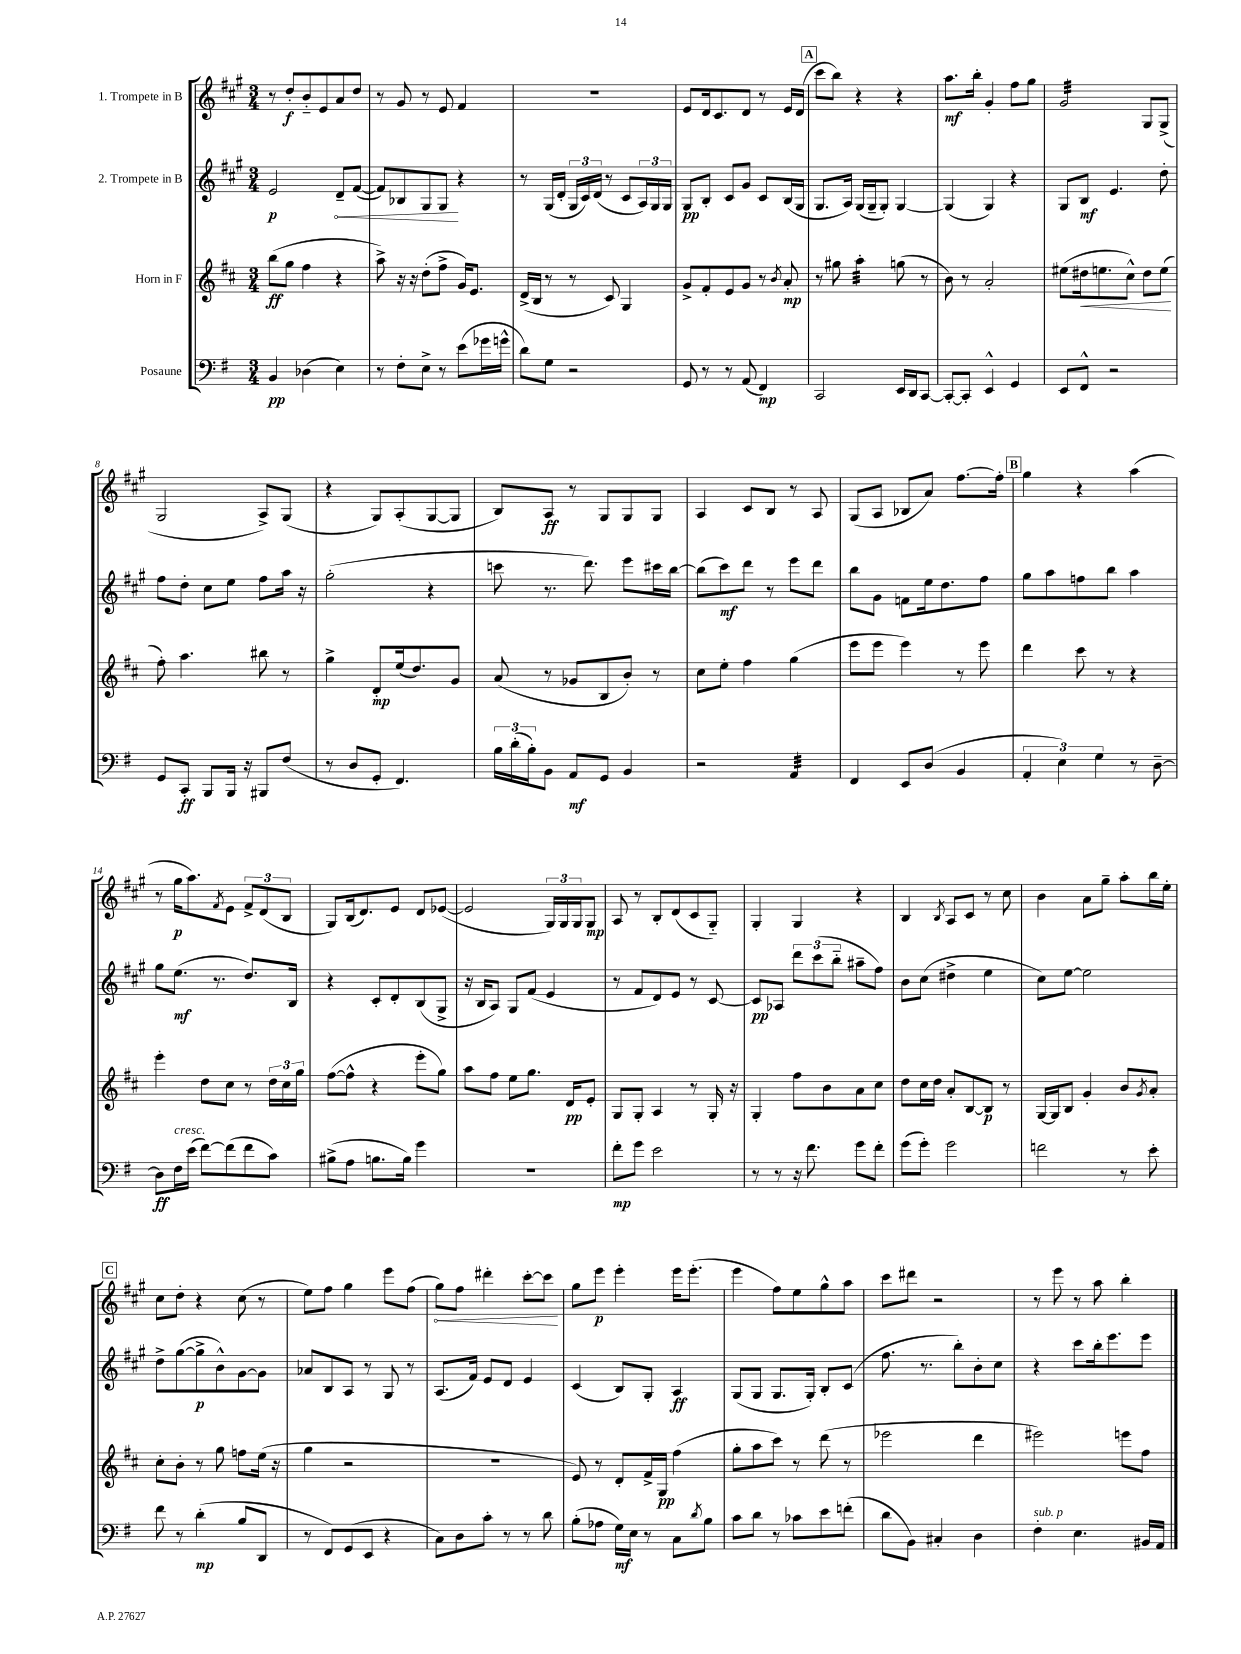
<<
\new StaffGroup <<
\new Staff = "s0" \with { instrumentName = "1. Trompete in B" } {
    \clef treble \key a \major \numericTimeSignature \time 3/4
    r8 d''8-.\f b'8-_ e'8 a'8 d''8 |
    r8 gis'8 r8 e'8 fis'4 |
    R2. |
    e'8 d'16 cis'8. d'8 r8 e'16 d'16( |
    \mark \markup { \box "A" } cis'''8 b''8) r4 r4 |
    a''8.\mf b''16-. gis'4-. fis''8 gis''8 |
    gis'2:32 gis8 gis8->( |
    gis2 a8->) gis8( |
    r4 gis8) a8-.( gis8~ gis8 |
    b8) a8\ff r8 gis8 gis8 gis8 |
    a4 cis'8 b8 r8 a8 |
    gis8( a8 bes8 a'8) fis''8.~ fis''16-. |
    \mark \markup { \box "B" } gis''4 r4 a''4( |
    r8 gis''16\p a''8.) \acciaccatura { fis'8 } e'8 \tuplet 3/2 { fis'8-> d'8( b8 } |
    gis8) b16( d'8.) e'8 d'8 ees'8~( |
    ees'2 \tuplet 3/2 { gis16) gis16 gis16 } gis8\mp |
    a8 r8 b8-. d'8( cis'8 gis8-_) |
    gis4-. gis4 r4 |
    b4 \acciaccatura { b8 } a8 cis'8 r8 cis''8 |
    b'4 a'8 gis''8-- a''8-. b''16 e''16-. |
    \mark \markup { \box "C" } cis''8 d''8-. r4 cis''8( r8 |
    e''8) fis''8 gis''4 e'''8 fis''8( |
    \once \override Hairpin.circled-tip = ##t gis''8\<) fis''8 dis'''4-. cis'''8~-. cis'''8\! |
    gis''8 e'''8\p e'''4-. e'''16 e'''8.-.( |
    e'''4 fis''8) e''8 gis''8-^ a''8 |
    cis'''8 dis'''8 r2 |
    r8 e'''8 r8 a''8 b''4-. \bar "|." |
}
\new Staff = "s1" \with { instrumentName = "2. Trompete in B" } {
    \clef treble \key a \major \numericTimeSignature \time 3/4
    e'2\p \once \override Hairpin.circled-tip = ##t d'8--\< fis'8~( |
    fis'8) bes8 gis8 gis8\! r4 |
    r8 gis16( d'16-. \tuplet 3/2 { gis16 cis'16) d'16( } r8 cis'8 \tuplet 3/2 { a16) gis16 gis16 } |
    gis8\pp b8-. cis'8 gis'8 cis'8 b16( gis16 |
    \mark \markup { \box "A" } gis8. a16) gis16( gis16-- gis8-.) gis4~ |
    gis4( gis4) r4 |
    gis8 b8\mf e'4. d''8-. |
    fis''8 d''8-. cis''8 e''8 fis''8 a''16 r16 |
    gis''2-.( r4 |
    c'''8 r8. d'''8.) e'''8 cis'''16 b''16~ |
    b''8( cis'''8\mf) d'''8 r8 e'''8 d'''8 |
    b''8 gis'8 f'8 e''16 d''8. fis''8 |
    \mark \markup { \box "B" } gis''8 a''8 f''8 b''8 a''4 |
    gis''8 e''8.\mf( r8. d''8.) b16 |
    r4 cis'8-. d'8-. b8( gis8-> |
    r16 b16 a8) gis8 fis'8( e'4 |
    r8 fis'8 d'8) e'8 r8 cis'8~ |
    cis'8\pp aes8 \tuplet 3/2 { d'''8 cis'''8( b''8-_ } ais''8-- fis''8) |
    b'8 cis''8( dis''4-> e''4 |
    cis''8) e''8~ e''2 |
    \mark \markup { \box "C" } d''8-> gis''8~( gis''8->\p b'8-^) gis'8~ gis'8 |
    aes'8 b8 a8 r8 gis8 r8 |
    a8.( fis'16) e'8 d'8 e'4 |
    cis'4( b8) gis8-. a4\ff |
    gis8( gis8 gis8. gis16-.) b8-. cis'8( |
    fis''8. r8. b''8-.) b'8-. cis''8 |
    r4 cis'''8 b''16-. e'''8. e'''8 \bar "|." |
}
\new Staff = "s2" \with { instrumentName = "Horn in F" } {
    \clef treble \key d \major \numericTimeSignature \time 3/4
    b''8\ff( g''8 fis''4 r4 |
    a''8->) r16 r16 d''8-.( fis''8-> g'16) e'8. |
    d'16->( b16 r8 r8 cis'8) g4 |
    g'8-> fis'8-. e'8 g'8 r8 \acciaccatura { b'8 } a'8-.\mp |
    \mark \markup { \box "A" } r8 gis''8 a''4:32-. g''8( r8 |
    b'8) r8 a'2-. |
    eis''8( dis''16\< e''8. cis''8-^) dis''8 e''8\!( |
    fis''8-.) a''4. bis''8 r8 |
    g''4-> d'8-.\mp e''16( d''8.) g'8 |
    a'8( r8 ges'8 b8 b'8-.) r8 |
    cis''8 e''8-. fis''4 g''4( |
    e'''8 e'''8 e'''4) r8 e'''8 |
    \mark \markup { \box "B" } d'''4 cis'''8 r8 r4 |
    e'''4-. d''8 cis''8 r8 \tuplet 3/2 { d''16 cis''16 g''16 } |
    fis''8~( fis''8-^ r4 e'''8-. g''8) |
    a''8 fis''8 e''8 g''8. d'16\pp e'8-. |
    g8 g8-. a4 r8 g16-. r16 |
    g4-. fis''8 b'8 a'8 cis''8 |
    d''8 cis''16 d''16 a'8-. b8~ b8\p r8 |
    g16~ g16 b8 g'4-. b'8 \acciaccatura { g'8 } a'8-. |
    \mark \markup { \box "C" } cis''8-. b'8-. r8 g''8 f''8 e''16( r16 |
    g''4 r2 |
    R2. |
    e'8) r8 d'8-. fis'16-> g16\pp fis''4( |
    g''8-. a''8 cis'''8) r8 d'''8( r8 |
    ees'''2 d'''4 |
    eis'''2) e'''8 fis''8 \bar "|." |
}
\new Staff = "s3" \with { instrumentName = "Posaune" } {
    \clef bass \key g \major \numericTimeSignature \time 3/4
    b,4\pp des4( e4) |
    r8 fis8-. e8-> r8 e'8( ges'16 g'16-^ |
    d'8) g8 r2 |
    g,8 r8 r8 a,8( fis,4\mp) |
    \mark \markup { \box "A" } c,2 e,16 d,16 c,8~ |
    c,8~-. c,8-. e,4-^ g,4 |
    e,8 fis,8-^ r2 |
    g,8 c,8-.\ff b,,8 b,,16 r16 bis,,8 fis8( |
    r8 d8 g,8-. fis,4.) |
    \tuplet 3/2 { b16 d'16-.( b16-.) } b,8 a,8\mf g,8 b,4 |
    r2 a,4:32 |
    fis,4 e,8 d8( b,4 |
    \mark \markup { \box "B" } \tuplet 3/2 { a,4-. e4) g4 } r8 d8~-- |
    d8\ff fis16^\markup { \italic "cresc." } e'16( fis'8~) fis'8( fis'8 c'8) |
    bis8->( a8 b8. b16) g'4 |
    r2. |
    fis'8-.\mp g'8 e'2 |
    r8 r8 r16 fis'8. g'8 fis'8-. |
    g'8( g'8-.) g'2 |
    f'2 r8 e'8-. |
    \mark \markup { \box "C" } fis'8 r8 d'4-.\mp( b8 d,8 |
    r8 fis,8) g,8( e,8 r4 |
    c8) d8 c'8-. r8 r8 d'8 |
    b8-.( aes8 g16\mf) e16 r8 c8 \acciaccatura { d'8 } b8 |
    c'8 d'8 r8 ces'8 e'8 f'8-.( |
    d'8 b,8) cis4-. d4 |
    fis4-.^\markup { \italic "sub. p" } e4. bis,16 a,16 \bar "|." |
}
>>
>>
